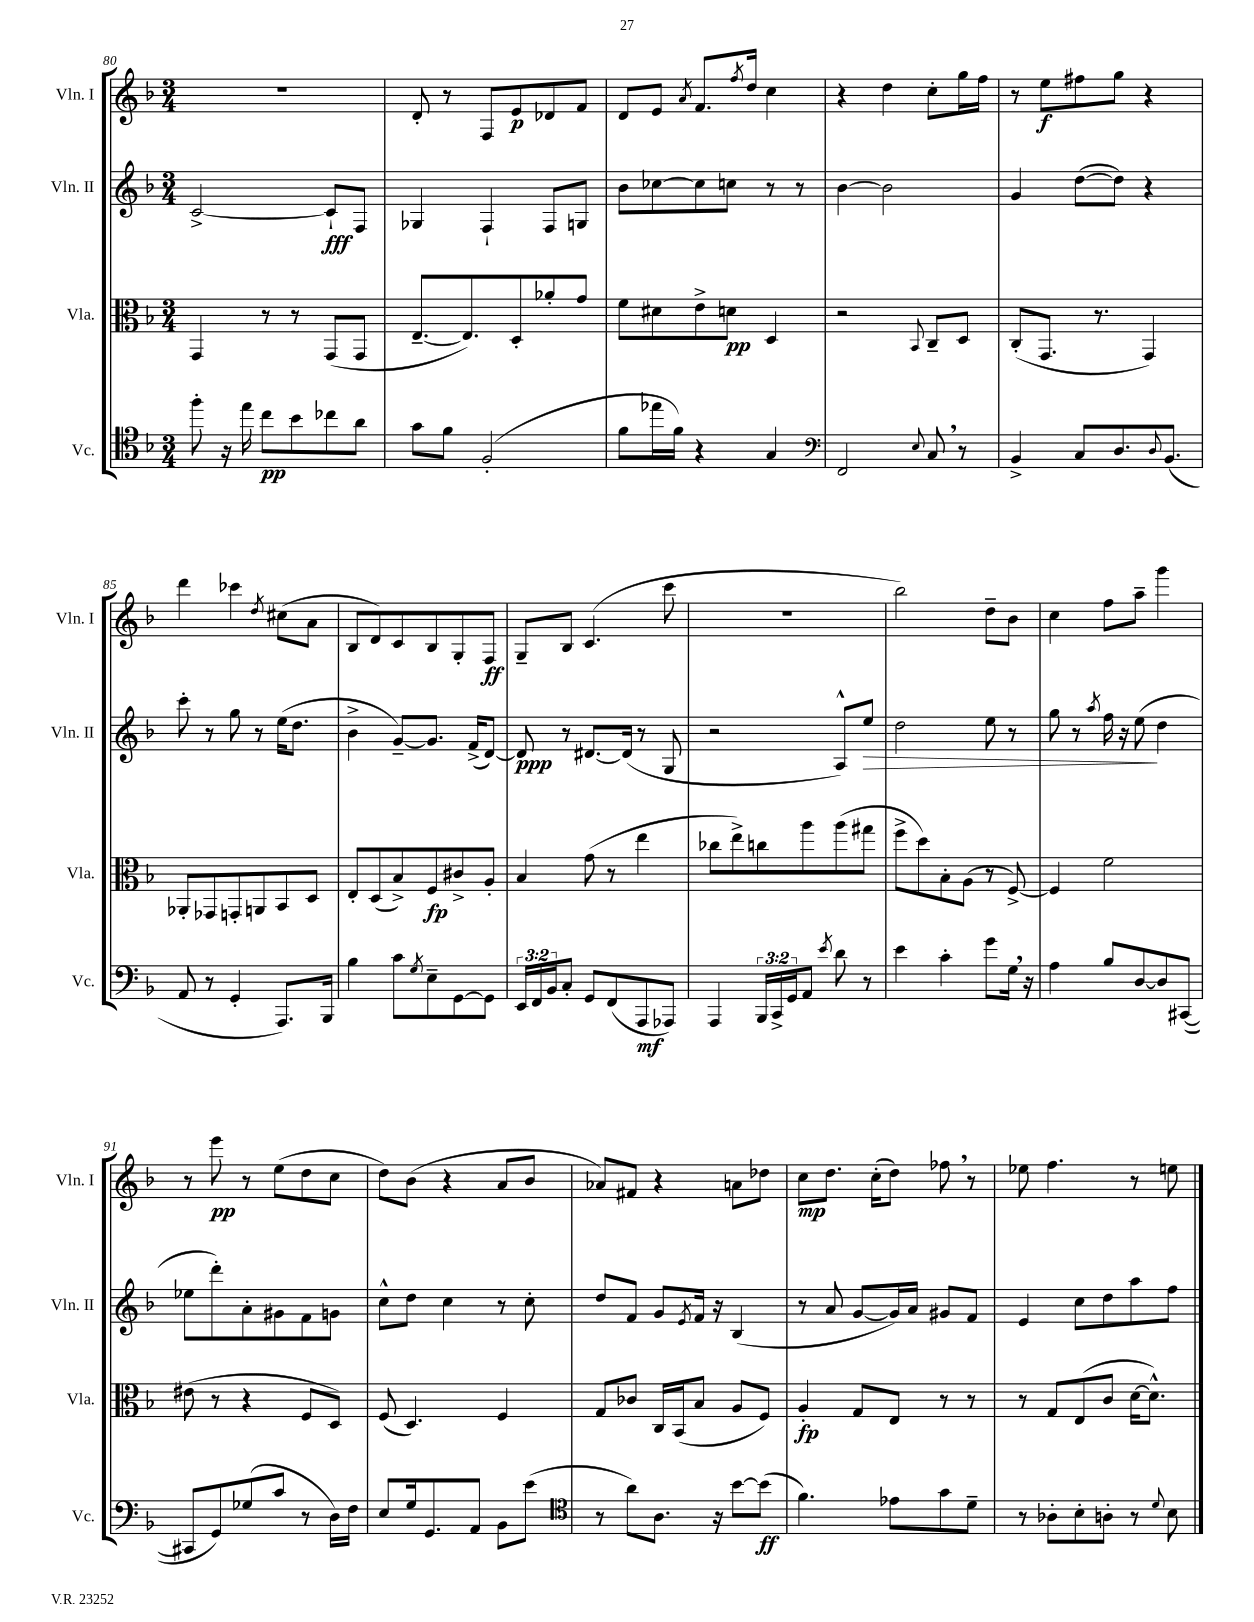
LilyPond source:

<<
\new StaffGroup <<
\new Staff = "s0" \with { instrumentName = "Vln. I" shortInstrumentName = "Vln. I" } {
    \clef treble \key f \major \numericTimeSignature \time 3/4
    R2. |
    d'8-. r8 f8 e'8\p des'8 f'8 |
    d'8 e'8 \acciaccatura { a'8 } f'8. \acciaccatura { f''8 } d''16 c''4 |
    r4 d''4 c''8-. g''16 f''16 |
    r8 e''8\f fis''8 g''8 r4 |
    d'''4 ces'''4 \acciaccatura { d''8 } cis''8( a'8 |
    bes8 d'8) c'8 bes8 g8-. f8\ff |
    g8-- bes8 c'4.( c'''8 |
    R2. |
    bes''2) d''8-- bes'8 |
    c''4 f''8 a''8-- g'''4 |
    r8 e'''8\pp r8 e''8( d''8 c''8 |
    d''8) bes'8( r4 a'8 bes'8 |
    aes'8) fis'8 r4 a'8 des''8 |
    c''8\mp d''8. c''16-.( d''8) fes''8 \breathe r8 |
    ees''8 f''4. r8 e''8 \bar "|." |
}
\new Staff = "s1" \with { instrumentName = "Vln. II" shortInstrumentName = "Vln. II" } {
    \clef treble \key f \major \numericTimeSignature \time 3/4
    c'2~-> c'8-!\fff f8 |
    ges4 f4-! f8 g8 |
    bes'8 ces''8~ ces''8 c''8 r8 r8 |
    bes'4~ bes'2 |
    g'4 d''8~( d''8) r4 |
    c'''8-. r8 g''8 r8 e''16( d''8. |
    bes'4-> g'8~--) g'8. f'16->( d'8~) |
    d'8\ppp r8 dis'8.~ dis'16( r8 g8 |
    r2 a8-^) e''8\> |
    d''2 e''8 r8 |
    g''8 r8 \acciaccatura { a''8 } f''16 r16 e''8\!( d''4 |
    ees''8 d'''8-.) a'8-. gis'8 f'8 g'8 |
    c''8-^ d''8 c''4 r8 c''8-. |
    d''8 f'8 g'8 \acciaccatura { e'8 } f'16 r16 bes4( |
    r8 a'8 g'8~ g'16) a'16 gis'8 f'8 |
    e'4 c''8 d''8 a''8 f''8 \bar "|." |
}
\new Staff = "s2" \with { instrumentName = "Vla." shortInstrumentName = "Vla." } {
    \clef alto \key f \major \numericTimeSignature \time 3/4
    g,4 r8 r8 g,8( g,8 |
    e8.~-- e8.) d8-. aes'8-. g'8 |
    f'8 dis'8 e'8-> d'8\pp d4 |
    r2 \appoggiatura { bes,8 } c8-- d8 |
    c8-.( g,8. r8. g,4) |
    aes,8-. ges,8 g,8-. a,8 bes,8 d8 |
    e8-. d8( bes8->) f8\fp cis'8-> a8-. |
    bes4 g'8( r8 e''4 |
    ces''8 e''8->) c''8 a''8 a''8( gis''8 |
    f''8-> d''8) bes8-. a8( r8 f8~->) |
    f4 f'2 |
    eis'8( r8 r4 f8 d8) |
    f8( d4.) f4 |
    g8 ces'8 c16 bes,16( bes8 a8 f8) |
    a4-.\fp g8 e8 r8 r8 |
    r8 g8 e8( c'8 d'16~ d'8.-^) \bar "|." |
}
\new Staff = "s3" \with { instrumentName = "Vc." shortInstrumentName = "Vc." } {
    \clef tenor \key f \major \numericTimeSignature \time 3/4 \override Staff.TupletNumber.text = #tuplet-number::calc-fraction-text
    f''8-. r16 e''16 c''8\pp bes'8 ces''8 a'8 |
    g'8 f'8 f2-.( |
    f'8 ees''16 f'16) r4 g4 |
    \clef bass f,2 \appoggiatura { e8 } c8 \breathe r8 |
    bes,4-> c8 d8. \appoggiatura { d8 } bes,8.( |
    a,8 r8 g,4-. a,,8.) bes,,16 |
    bes4 c'8 \acciaccatura { g8 } e8-- g,8~ g,8 |
    \tuplet 3/2 { e,16 f,16 bes,16 } c8-. g,8 f,8( a,,8\mf aes,,8) |
    a,,4 \tuplet 3/2 { bes,,16 c,16-> g,16 } a,8 \acciaccatura { e'8 } d'8 r8 |
    e'4 c'4-. g'8 g16 \breathe r16 |
    a4 bes8 d8~ d8 cis,8~( |
    cis,8 g,8) ges8( c'8 r8 d16) f16 |
    e8 g16 g,8. a,8 bes,8 e'8( |
    \clef tenor r8 a'8) a8. r16 bes'8~ bes'8\ff( |
    f'4.) ees'8 g'8 d'8-- |
    r8 aes8-. bes8-. a8-. r8 \appoggiatura { d'8 } bes8 \bar "|." |
}
>>
>>
\layout { \context { \Score currentBarNumber = #80 } }
